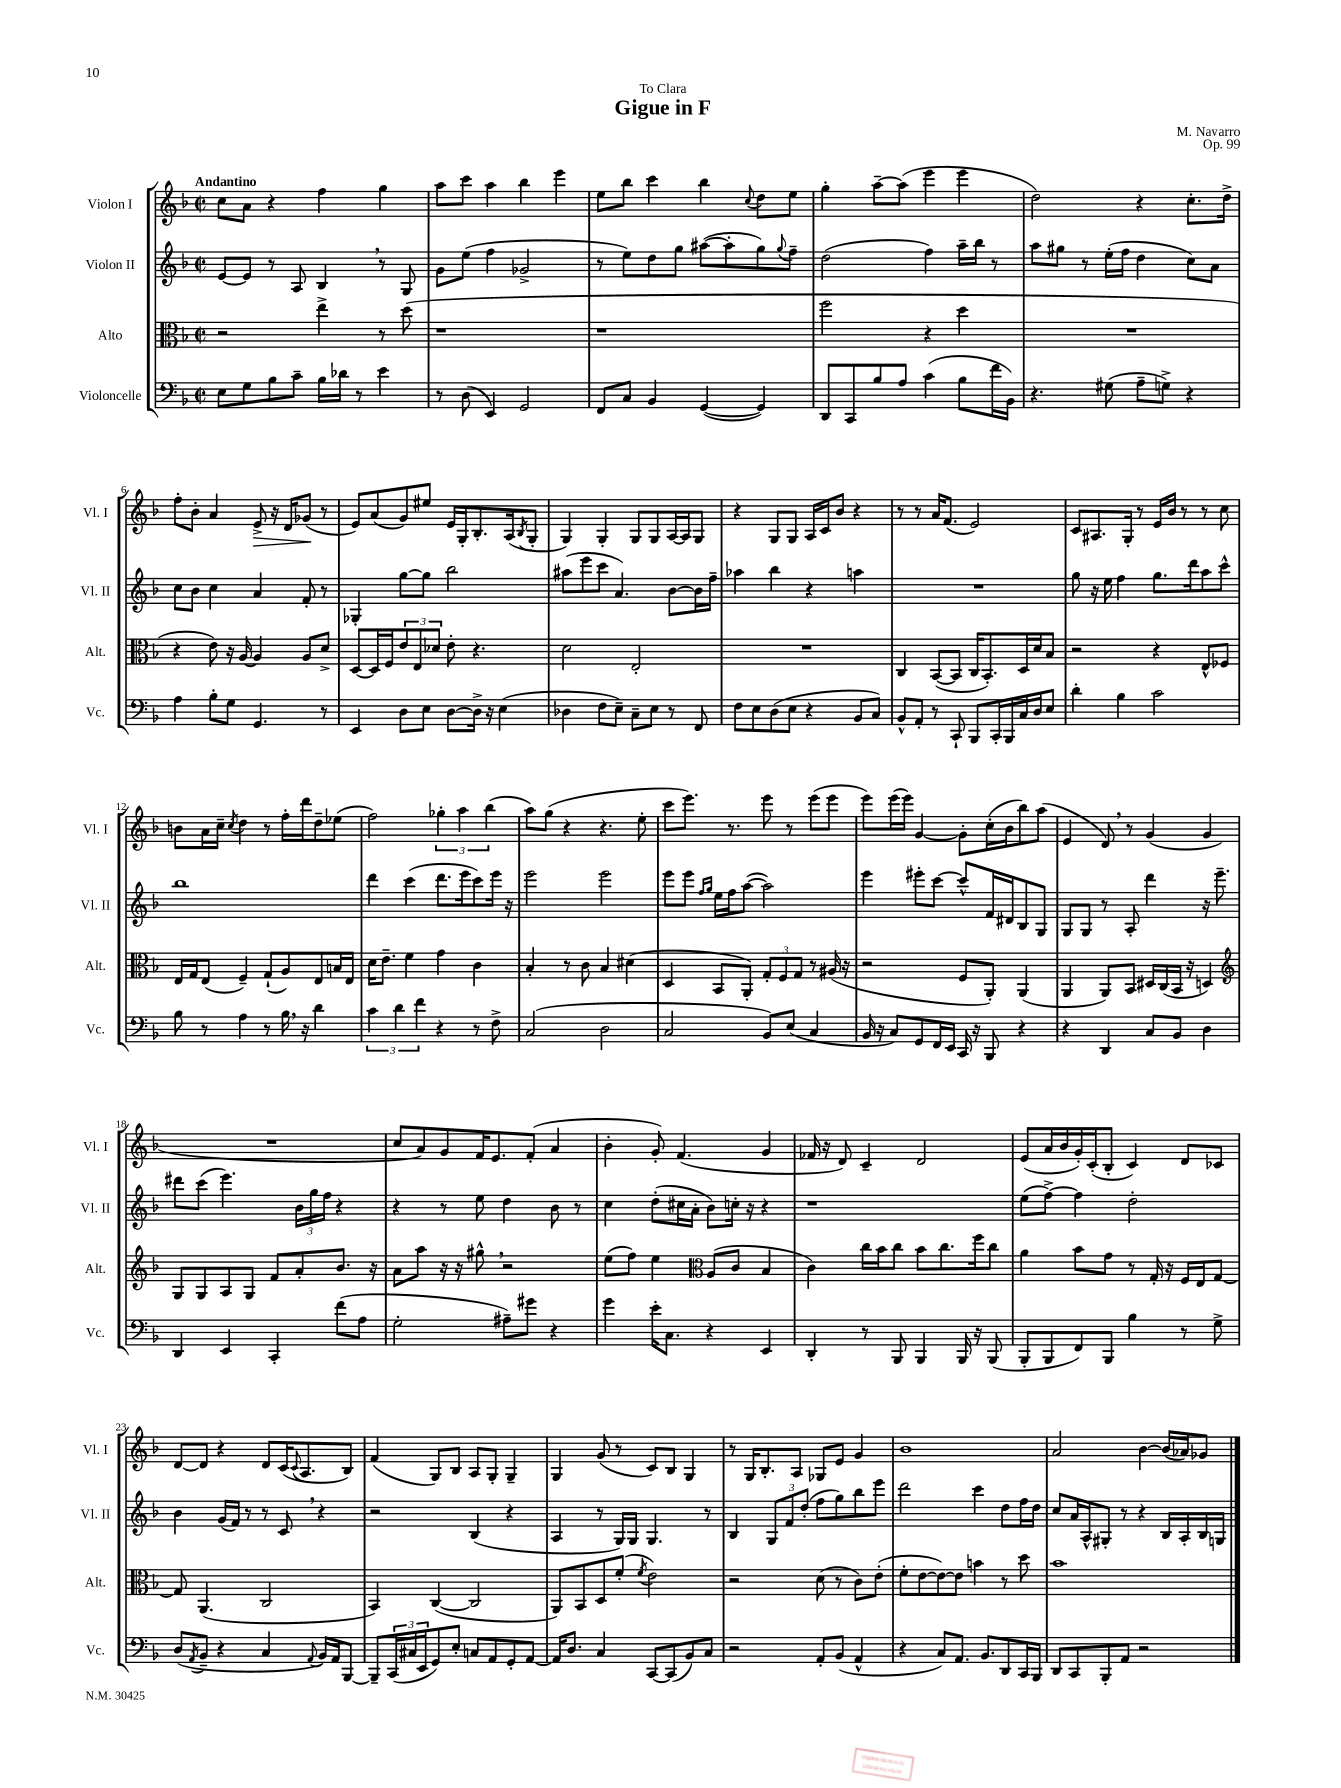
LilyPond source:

\header { title = "Gigue in F" composer = "M. Navarro" dedication = "To Clara" opus = "Op. 99" }
<<
\new StaffGroup <<
\new Staff = "s0" \with { instrumentName = "Violon I" shortInstrumentName = "Vl. I" } {
    \clef treble \key f \major \defaultTimeSignature \time 2/2 \tempo "Andantino"
    c''8 a'8 r4 f''4 g''4 |
    a''8 c'''8 a''4 bes''4 e'''4 |
    e''8 bes''8 c'''4 bes''4 \appoggiatura { c''8 } d''8 e''8 |
    g''4-. a''8~-- a''8( e'''4 e'''4 |
    d''2) r4 c''8.-. d''16-> |
    f''8-. bes'8-. a'4 e'8->\> r16 d'16 ges'8\!( r8 |
    e'8) a'8( g'8) eis''8 e'16 g16-. bes8.-. a16( \acciaccatura { bes8 } g8-. |
    g4) g4-. g8 g8 a16~ a16 g8 |
    r4 g8 g8 a16 c'16 bes'8 r4 |
    r8 r8 a'16 f'8.( e'2) |
    c'8 ais8. g16-. r8 e'16 bes'16 r8 r8 c''8 |
    b'8 a'16 c''16-- \acciaccatura { c''8 } d''4 r8 f''16-. d'''16 d''8-- ees''8( |
    f''2) \tuplet 3/2 { ges''4-. a''4 bes''4( } |
    a''8) g''8( r4 r4. e''8-. |
    c'''8 e'''8.) r8. e'''8 r8 e'''8( e'''8 |
    e'''8) e'''16( e'''16) g'4~ g'8-. c''16-.( bes'16 bes''8) a''8( |
    e'4 d'8) \breathe r8 g'4( g'4 |
    R1 |
    c''8 a'8) g'8 f'16 e'8. f'8-.( a'4 |
    bes'4-. g'8-.) f'4.( g'4 |
    fes'16 r16 d'8) c'4-- d'2 |
    e'8( a'16 bes'16 g'16-.) c'16-.( bes8-. c'4) d'8 ces'8 |
    d'8~ d'8 r4 d'8 c'16( \appoggiatura { c'8 } a8. bes8) |
    f'4( g8) bes8 a8 g8-. g4-- |
    g4 g'8( r8 c'8) bes8 g4 |
    r8 g16 bes8.-. a8 ges8 e'8 g'4 |
    bes'1 |
    a'2 bes'4~ bes'16( aes'16) ges'8 \bar "|." |
}
\new Staff = "s1" \with { instrumentName = "Violon II" shortInstrumentName = "Vl. II" } {
    \clef treble \key f \major \defaultTimeSignature \time 2/2
    e'8~ e'8 r8 a8 bes4 \breathe r8 g8 |
    g'8 e''8( f''4 ges'2-> |
    r8 e''8) d''8 g''8 ais''8~( ais''8-. g''8) \appoggiatura { g''8 } f''8-- |
    d''2( f''4) a''16-- bes''16 r8 |
    a''8 gis''8 r8 e''16-.( f''16 d''4 c''8) a'8 |
    c''8 bes'8 c''4 a'4 f'8-. r8 |
    ges4-. g''8~ g''8 bes''2 |
    ais''8( e'''8 c'''8 a'4.) bes'8~ bes'16 f''16-- |
    aes''4 bes''4 r4 a''4 |
    R1 |
    g''8 r16 e''16 f''4 g''8. d'''16 a''8 c'''8-^ |
    bes''1 |
    d'''4 c'''4( d'''8. e'''16 c'''8) e'''16 r16 |
    e'''2 e'''2 |
    e'''8 e'''8 \grace { f''16 g''16 } e''16 f''16 a''8~( a''2) |
    e'''4 eis'''8-. c'''8~ c'''8-^ f'16 dis'16 bes8 g8 |
    g8 g8 r8 a8-. d'''4 r16 e'''8.-- |
    dis'''8 c'''8( e'''4.) \tuplet 3/2 { bes'16 g''16 f''16 } r4 |
    r4 r8 e''8 d''4 bes'8 r8 |
    c''4 d''8-.( cis''16 a'16-. bes'8) c''16-. r16 r4 |
    r1 |
    e''8( f''8~->) f''4 d''2-. |
    bes'4 g'16( f'16) r8 r8 c'8 \breathe r4 |
    r2 bes4( r4 |
    a4 r8 g16) g16 g4. r8 |
    bes4 \tuplet 3/2 { g8 f'8 d''8-.( } f''8 g''8) bes''8 e'''8 |
    d'''2 c'''4 d''8 f''16 d''16 |
    c''8 a'16 a16-^ gis8-. r8 r4 bes16 a16-. bes16 g16 \bar "|." |
}
\new Staff = "s2" \with { instrumentName = "Alto" shortInstrumentName = "Alt." } {
    \clef alto \key f \major \defaultTimeSignature \time 2/2
    r2 e''4-> r8 d''8( |
    r1 |
    r1 |
    f''2 r4 d''4 |
    R1 |
    r4 e'8) r16 a16~ a4 a8 d'8-> |
    d8~ d16 f16 \tuplet 3/2 { e'8 e8 des'8 } e'8-. r4. |
    d'2 e2-. |
    R1 |
    c4 bes,8~( bes,8 c16 bes,8.-.) d16 d'16 bes8 |
    r2 r4 e8-^ fes8 |
    e16 g16 e8( f4--) g8-!( a8) e8 b16 e16 |
    d'16 e'8.-- f'4 g'4 c'4 |
    bes4-. r8 c'8 bes4 dis'4( |
    d4 bes,8 a,8-.) \tuplet 3/2 { g8-. f8 g8 } r8 ais16( r16 |
    r2 f8 a,8-.) a,4( |
    a,4 a,8) bes,8 dis16 c16( bes,16 r16 d4) |
    \clef treble g8 g8 a8 g8 f'8 a'8-. bes'8. r16 |
    a'8 a''8 r16 r16 gis''8-^ \breathe r2 |
    e''8( f''8) e''4 \clef alto a8( c'8 bes4 |
    c'4) c''16 bes'16 c''8 bes'8 c''8. f''16 c''8 |
    a'4 bes'8 g'8 r8 g16-. r16 f16 e16 g8~ |
    g8 a,4.( c2 |
    bes,4) c4~( c2 |
    a,8) bes,8 d8 f'8-.( \acciaccatura { f'8 } e'2) |
    r2 d'8( r8 c'8) e'8-.( |
    f'8-. e'8~ e'8~) e'8 b'4 r8 d''8 |
    bes'1 \bar "|." |
}
\new Staff = "s3" \with { instrumentName = "Violoncelle" shortInstrumentName = "Vc." } {
    \clef bass \key f \major \defaultTimeSignature \time 2/2
    e8 g8 bes8 c'8-- bes16 des'16 r8 e'4 |
    r8 d8( e,4) g,2 |
    f,8 c8 bes,4 g,4~( g,4) |
    d,8 c,8 bes8 a8 c'4( bes8 f'16 bes,16) |
    r4. gis8( a8-- g8->) r4 |
    a4 bes8-. g8 g,4. r8 |
    e,4 d8 e8 d8~ d16-> r16 e4( |
    des4 f8 e8--) c8-- e8 r8 f,8 |
    f8 e8 d8( e8 r4 bes,8 c8) |
    bes,8-^ a,8-. r8 c,8-! bes,,8 c,16-. bes,,16 c16 d16 e8 |
    d'4-. bes4 c'2 |
    bes8 r8 a4 r8 bes16 \breathe r16 d'4 |
    \tuplet 3/2 { c'4 d'4 f'4 } r4 r8 f8-> |
    c2( d2 |
    c2 bes,8) e8( c4 |
    bes,16 r16 c8) g,8 f,16 e,16 c,16 r16 bes,,8 r4 |
    r4 d,4 c8 bes,8 d4 |
    d,4 e,4 c,4-. f'8( a8 |
    g2-. ais8--) gis'8 r4 |
    g'4 e'16-. c8. r4 e,4 |
    d,4-. r8 bes,,8 bes,,4 bes,,16 r16 bes,,8( |
    bes,,8-. bes,,8 f,8) bes,,8 bes4 r8 g8-> |
    d8( \acciaccatura { a,8 } bes,8-- r4 c4 \appoggiatura { a,8 } bes,16) a,16 bes,,8~ |
    bes,,8-- \tuplet 3/2 { c,16( cis16 e,16 } g,8) e8-. c8 a,8 g,8-. a,8~ |
    a,16 d8. c4 c,8~ c,8( bes,8) c8 |
    r2 a,8-. bes,8( a,4-^ |
    r4 c8) a,8. bes,8. d,8 c,16 bes,,16 |
    d,8 c,8 bes,,8-. a,8 r2 \bar "|." |
}
>>
>>
